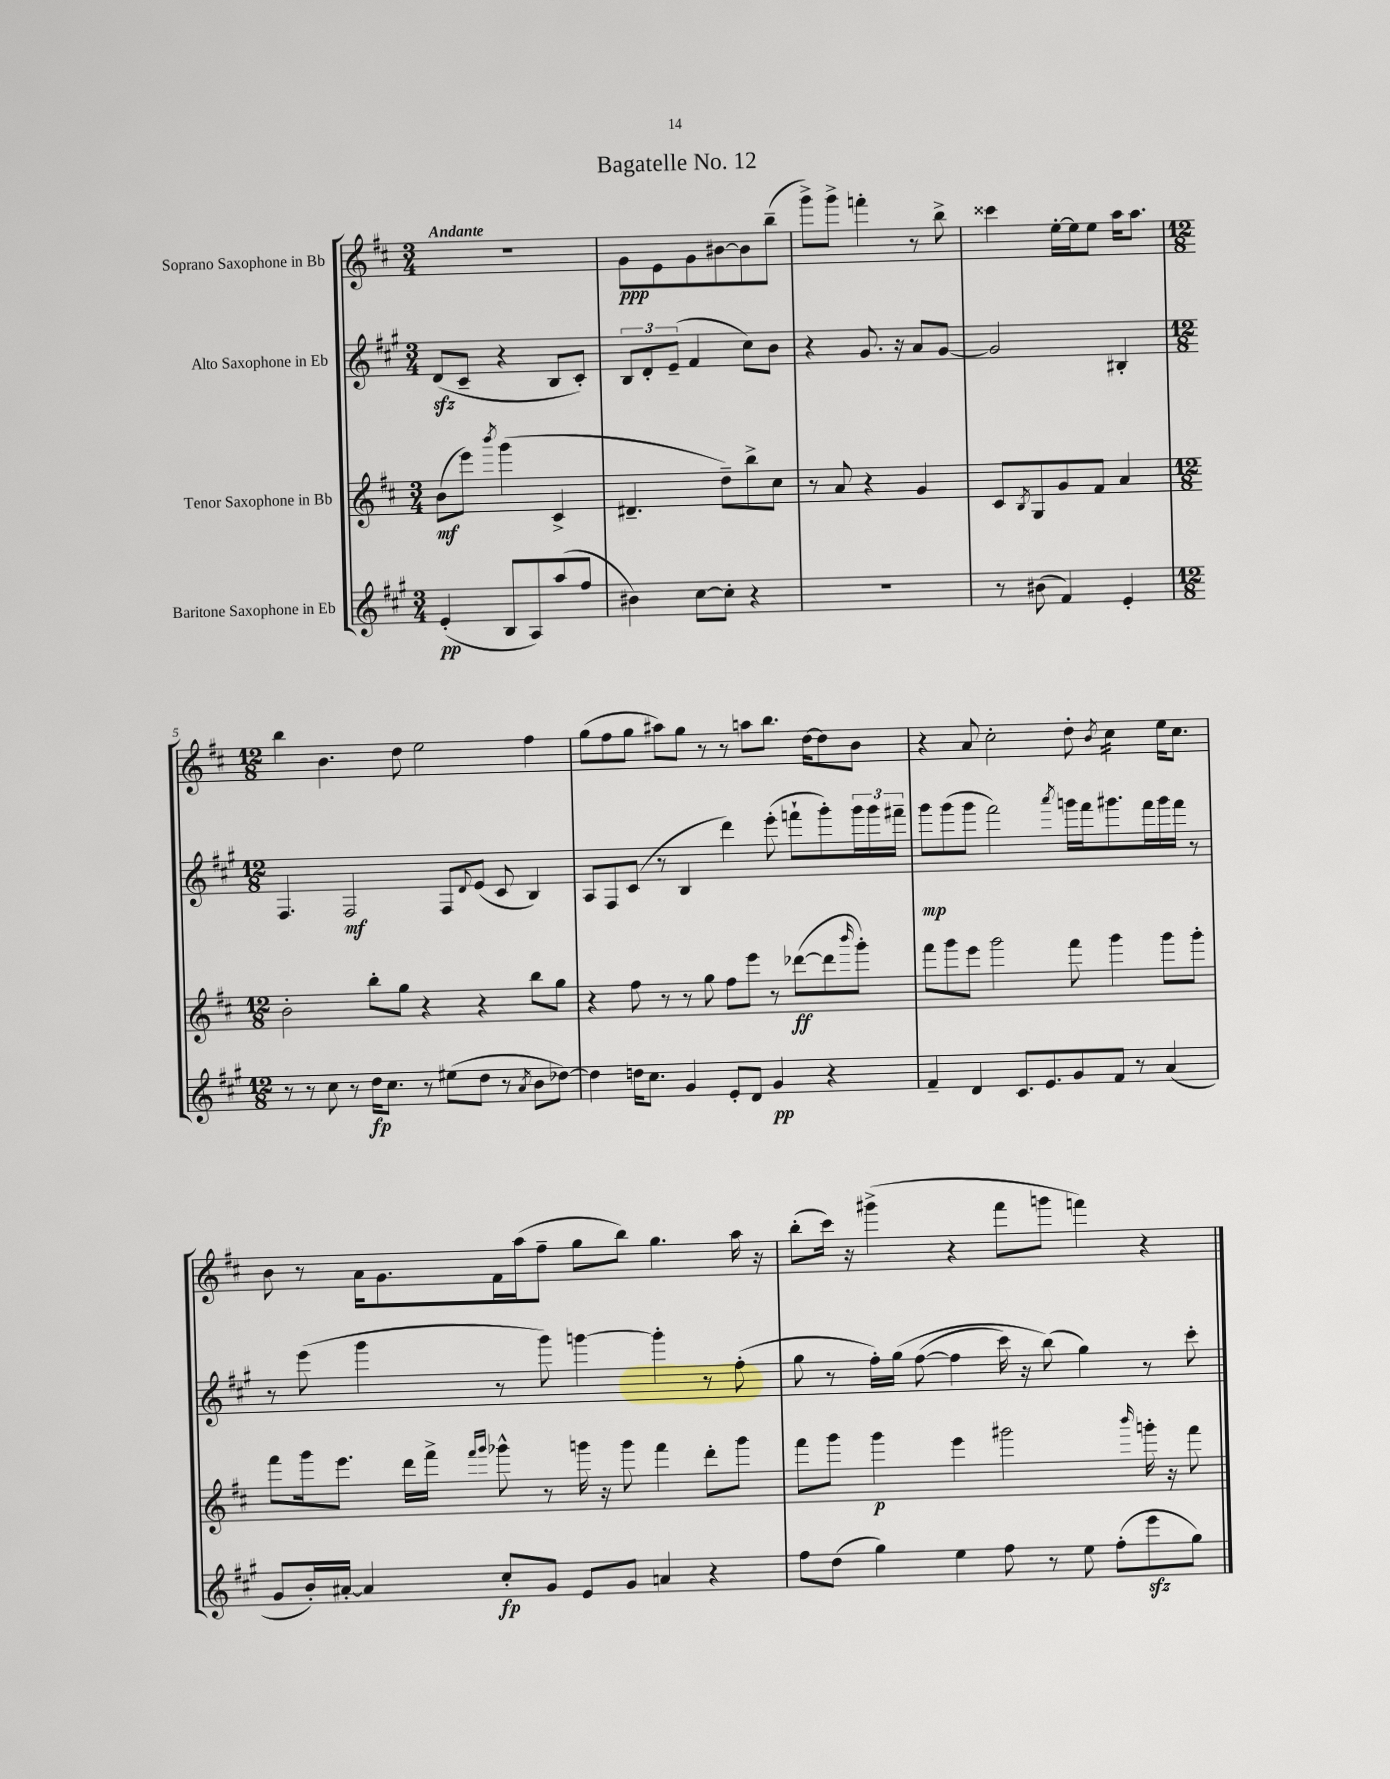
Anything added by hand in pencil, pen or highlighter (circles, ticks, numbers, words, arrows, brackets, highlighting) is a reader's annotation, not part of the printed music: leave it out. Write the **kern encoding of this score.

**kern	**dynam	**kern	**dynam	**kern	**dynam	**kern	**dynam
*part4	*part4	*part3	*part3	*part2	*part2	*part1	*part1
*staff4	*staff4	*staff3	*staff3	*staff2	*staff2	*staff1	*staff1
*I"Baritone Saxophone in Eb	*	*I"Tenor Saxophone in Bb	*	*I"Alto Saxophone in Eb	*	*I"Soprano Saxophone in Bb	*
*clefG2	*	*clefG2	*	*clefG2	*	*clefG2	*
*k[f#c#g#]	*	*k[f#c#]	*	*k[f#c#g#]	*	*k[f#c#]	*
*M3/4	*	*M3/4	*	*M3/4	*	*M3/4	*
=1	=1	=1	=1	=1	=1	=1	=1
!	!	!	!	!	!	!LO:TX:a:B:t=Andante	!
(4e'/	pp	(8b\L	mf	(8dzz/L	.	2.r	.
.	.	8eee\J)	.	8c#~/J	.	.	.
.	.	8qbbb/	.	.	.	.	.
8B/L	.	(4ggg\	.	4r	.	.	.
8A/)	.	.	.	.	.	.	.
(8aa/	.	4c#^/	.	8B/L	.	.	.
8ff#/J	.	.	.	8c#'/J)	.	.	.
=2	=2	=2	=2	=2	=2	=2	=2
4b#X\)	.	4.d#X~/	.	12B/L	.	8g\L	ppp
.	.	.	.	12d'/	.	.	.
.	.	.	.	.	.	8e\	.
.	.	.	.	(12e~/J	.	.	.
[8cc#\L	.	.	.	4f#/	.	8g\	.
8cc#'\J]	.	8dd~\L)	.	.	.	[8b#X\	.
4r	.	8bb^\	.	8cc#\L)	.	8b#\]	.
.	.	8cc#\J	.	8b\J	.	(8bb~\J	.
=3	=3	=3	=3	=3	=3	=3	=3
2.r	.	8r	.	4r	.	8ggg^\L)	.
.	.	8a/	.	.	.	8ggg^\J	.
.	.	4r	.	8.g#/	.	4fffn'\	.
.	.	.	.	16r	.	.	.
.	.	4g/	.	8a/L	.	8r	.
.	.	.	.	[8g#/J	.	8bb^\	.
=4	=4	=4	=4	=4	=4	=4	=4
8r	.	8c#/L	.	2g#/]	.	4ccc##X\	.
.	.	8qB/	.	.	.	.	.
(8b#X\	.	8G/	.	.	.	.	.
4f#/)	.	8g/	.	.	.	[16ee'\LL	.
.	.	.	.	.	.	16ee\J]	.
.	.	8f#/J	.	.	.	8ee\J	.
4e'/	.	4a/	.	4B#X'/	.	16aa\KL	.
.	.	.	.	.	.	8.aa\J	.
!!LO:LB:g=z
=5	=5	=5	=5	=5	=5	=5	=5
*M12/8	*	*M12/8	*	*M12/8	*	*M12/8	*
8r	.	2b'\	.	4.F#/	.	4bb\	.
8r	.	.	.	.	.	.	.
8cc#\	.	.	.	.	.	4.b\	.
8r	.	.	.	2F#/	mf	.	.
16dd\KL	fp	8bb'\L	.	.	.	.	.
8.cc#\J	.	.	.	.	.	.	.
.	.	8gg\J	.	.	.	8dd\	.
8r	.	4r	.	.	.	2ee\	.
(8ee#X\L	.	.	.	8F#/L	.	.	.
.	.	.	.	8qqd/	.	.	.
8dd\J	.	4r	.	(8e/J	.	.	.
8r	.	.	.	8c#/	.	.	.
8qa/	.	.	.	.	.	.	.
8b\L	.	8bb\L	.	4B/)	.	4ff#\	.
[8dd-X\J)	.	8gg\J	.	.	.	.	.
=6	=6	=6	=6	=6	=6	=6	=6
4dd-\]	.	4r	.	8A/L	.	(8gg\L	.
.	.	.	.	8F#/	.	8ff#\	.
16ddn\KL	.	8ff#\	.	(8c#/J	.	8gg\J	.
8.cc#\J	.	.	.	.	.	.	.
.	.	8r	.	8r	.	8aa#X\L)	.
4g#/	.	8r	.	4B/	.	8gg\J	.
.	.	8gg\	.	.	.	8r	.
8e'/L	.	8ff#\L	.	4ddd\)	.	8r	.
8d/J	.	8eee\J	.	.	.	8aan\L	.
4g#/	pp	8r	.	(8eee'\	.	8.bb\J	.
.	.	([8ddd-X\L	ff	8fffn`\L	.	.	.
.	.	.	.	.	.	[16dd\KL	.
4r	.	8ddd-\]	.	8ggg#'\)	.	8dd\]	.
.	.	16qqbbb/	.	.	.	.	.
.	.	8ggg'\J)	.	24ggg#\L	.	8b\J	.
.	.	.	.	24ggg#\	.	.	.
.	.	.	.	24fff#X~\JJ	.	.	.
=7	=7	=7	=7	=7	=7	=7	=7
4f#~/	.	8fff#\L	.	8ggg#\L	mp	4r	.
.	.	8ggg\	.	(8ggg#\	.	.	.
4d/	.	8eee\J	.	8ggg#\J	.	8a/	.
.	.	2ggg\	.	2fff#\)	.	2cc#'\	.
8.c#/L	.	.	.	.	.	.	.
8.e/	.	.	.	.	.	.	.
.	.	.	.	8qaaa/	.	.	.
8g#/	.	8fff#\	.	16gggn\LL	.	8dd'\	.
.	.	.	.	16fff#\J	.	.	.
.	.	.	.	.	.	8qb/	.
*	*	*	*	*	*	*tremolo	*
8f#/J	.	4ggg\	.	8.ggg#X\	.	16cc#\LL	.
.	.	.	.	.	.	16cc#\	.
8r	.	.	.	.	.	16cc#\	.
.	.	.	.	16fff#\L	.	16cc#\JJ	.
*	*	*	*	*	*	*Xtremolo	*
(4a/	.	8ggg\L	.	16ggg#\	.	16ee\KL	.
.	.	.	.	16fff#\JJ	.	8.cc#\J	.
.	.	8ggg'\J	.	8r	.	.	.
!!LO:LB:g=z
=8	=8	=8	=8	=8	=8	=8	=8
8g#/L	.	8fff#\L	.	8r	.	8b\	.
16b'/L)	.	16ggg\k	.	(8eee\	.	8r	.
[16a#X'/JJ	.	8.eee\J	.	.	.	.	.
4a#/]	.	.	.	4ggg#\	.	16a\KL	.
.	.	.	.	.	.	8.g\	.
.	.	16ddd\LL	.	.	.	.	.
.	.	16fff#^\JJ	.	.	.	.	.
.	.	16qqfff#/LL	.	.	.	.	.
.	.	16qqggg/JJ	.	.	.	.	.
8cc#'/L	fp	8ggg-X^^\	.	8r	.	16f#\L	.
.	.	.	.	.	.	(16aa\J	.
8g#/J	.	8r	.	8ggg#\)	.	8ff#~\J	.
8e/L	.	16gggn\	.	[4gggn\	.	8gg\L	.
.	.	16r	.	.	.	.	.
8g#/J	.	8ggg\	.	.	.	8bb\J)	.
4an/	.	4fff#\	.	4ggg'\]	.	4.gg\	.
4r	.	8ddd'\L	.	8r	.	.	.
.	.	8ggg\J	.	(8ff#'\	.	16aa\	.
.	.	.	.	.	.	16r	.
=9	=9	=9	=9	=9	=9	=9	=9
8ff#\L	.	8fff#\L	.	8gg#\	.	(8bb'\L	.
(8dd\J	.	8ggg\J	.	8r	.	16ccc#\Jk)	.
.	.	.	.	.	.	16r	.
4gg#\)	.	4ggg\	p	16ff#'\LL)	.	(4ggg#X^\	.
.	.	.	.	(16gg#\JJ	.	.	.
.	.	.	.	([8ff#\	.	.	.
4ee\	.	4eee\	.	4ff#\]	.	4r	.
8ff#\	.	2ggg#X\	.	16ccc#\)	.	8fff#\L	.
.	.	.	.	16r	.	.	.
8r	.	.	.	(8bb\)	.	8gggn\J	.
8ee\	.	.	.	4gg#\)	.	4fffn\)	.
(8ff#'\L	.	.	.	.	.	.	.
.	.	16qqbbb/	.	.	.	.	.
8eeezz\	.	16gggn'\	.	8r	.	4r	.
.	.	16r	.	.	.	.	.
8gg#\J)	.	8fff#\	.	8ccc#'\	.	.	.
==	==	==	==	==	==	==	==
*-	*-	*-	*-	*-	*-	*-	*-
